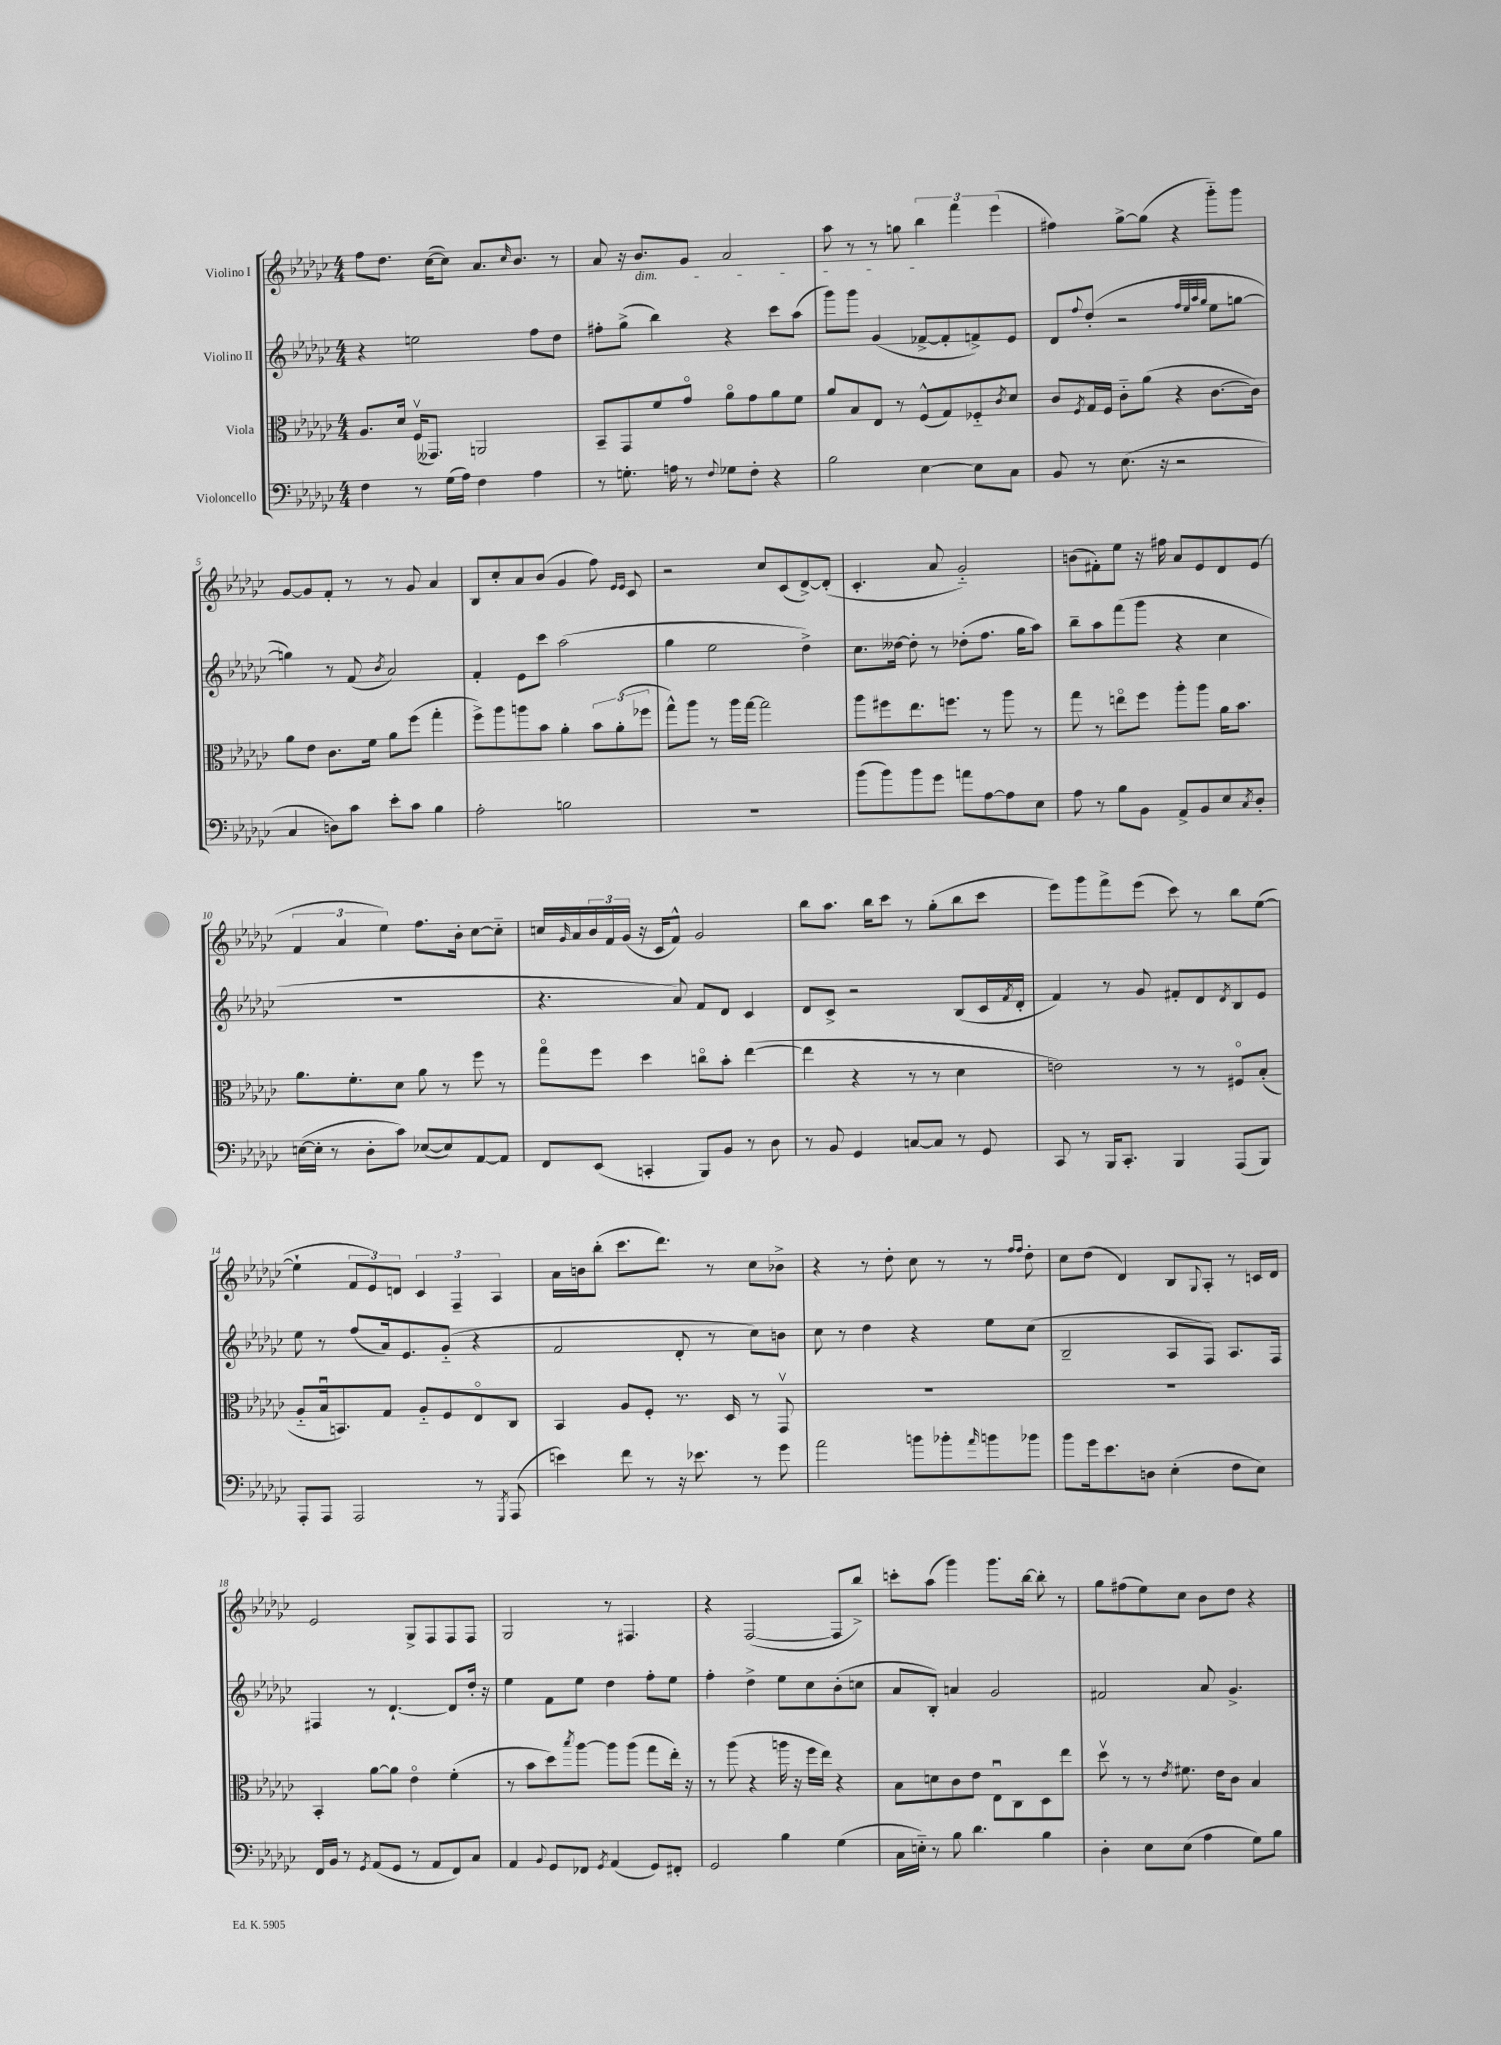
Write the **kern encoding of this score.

**kern	**kern	**kern	**kern
*staff4	*staff3	*staff2	*staff1
*clefF4	*clefC3	*clefG2	*clefG2
*k[b-e-a-d-g-c-]	*k[b-e-a-d-g-c-]	*k[b-e-a-d-g-c-]	*k[b-e-a-d-g-c-]
*M4/4	*M4/4	*M4/4	*M4/4
4F\	8.A-/L	4r	8ff\L
.	.	.	8.dd-\J
.	16d-/Jk	.	.
8r	(16Fv/LK	2ee\	.
.	8.GG--/J)	.	([16cc-\LK
(16G-\LL	.	.	8cc-\]J)
16A-\JJ)	.	.	.
4F\	2AA/	.	8.a-/L
.	.	.	16qqcc-/
.	.	.	8.b-/J
4A-\	.	8ff\L	.
.	.	8dd-\J	8r
=	=	=	=
8r	8BB-~/L	8ff#'\L	8a-/
8.G'\	8GG-/	(8gg-^\J	16r
.	.	.	8.b-/L
.	8f/	4bb-\)	.
16A\	.	.	.
8r	8g-o/J	.	8g-/J
8qqF/	.	.	.
8G-\L	8a-o\L	4r	2a-/
8F'\J	8g-\	.	.
4r	8a-\	8ccc-\L	.
.	8f\J	(8aa-\J	.
=	=	=	=
2B-\	8a-/L	8ggg-\L)	8aa-\
.	8B-/	8ggg-\J	8r
.	8E-/J	(4g-/	8r
.	8r	.	8gg\
[4E-\	(8F^^/L	[8f-^/L	6bb-\
.	8G-/)	8f-'/]	.
.	.	.	6fff\
8E-\]L	8F-'~/	8f^/)	.
.	.	.	(6eee-\
.	8qc-/	.	.
8C-\J	8d-/J	8e-/J	.
=	=	=	=
8BB-/	8c-/L	8d-/L	4ff#\)
.	8qF/	8qqff/	.
8r	16G-/L	(8dd-'/J	.
.	16F/JJ	.	.
(8.E-\	8c-'~\L	2r	[8gg-^\L
.	(8a-\J	.	(8gg-\]J
16r	.	.	.
2r	4r	.	4r
.	.	32qqff/LLL	.
.	.	32qqee-/	.
.	.	32qqaa-/	.
.	.	32qqgg-/JJJ	.
.	[8.c-\L	8ee-\L	8ggg-'~\L)
.	.	[8gg\J	8ggg-\J
.	16c-\]Jk)	.	.
=	=	=	=
4C-/	8a-\L	4gg\])	[8g-/L
.	8e-\J	.	8g-/]
8D\L)	8.c-\L	8r	8f'/J
8c-\J	.	(8f/	8r
.	16f\Jk	.	.
.	.	8qb-/	.
8e-'\L	8a-\L	2a-/)	8r
8c-\J	(8ff\J	.	8g-/
4B-\	4gg-'\	.	4a-/
=	=	=	=
2A-'\	8ff^\L)	4f'/	8B-/L
.	8aa-\	.	8cc-'/
.	8aa\	8e-\L	8a-/
.	8b-\J	8ccc-\J	(8b-/J
2B\	4a-'\	(2aa-\	4g-/
.	12b-\L	.	8ff\)
.	(12a-'\	.	.
.	.	.	16qqe-/LL
.	.	.	16qqe-/JJ
.	.	.	8c-/
.	12ff-\J	.	.
=	=	=	=
1r	8gg-^^\L)	4gg-\	2r
.	8aa-\J	.	.
.	8r	2ee-\	.
.	16aa-\LL	.	.
.	[16gg-\JJ	.	.
.	2gg-\]	.	8cc-/L
.	.	.	(8c-/
.	.	4dd-^\)	[8d-^/)
.	.	.	(8d-'/]J
=	=	=	=
(8b-\L	8aa-\L	8.cc-\L	4.c-'/
8b-\)	8ff#\	.	.
.	.	[16dd--\Jk	.
8b-\	8.ee-\	8dd--'\]	.
8g-\J	.	8r	8a-/
.	8.ff\J	.	.
8a\L	.	(8dd-'\L	2g-'~/)
[8A-\	8r	8.ff\J	.
8A-\]	8aa-\	.	.
.	.	16gg-\LK	.
8E-\J	8r	8aa-\J)	.
=	=	=	=
8A-\	8gg-\	8bb-~\L	(8b\L
8r	8r	8aa-\	8f#'\)
8B-\L	8eeo\L	(8fff\	8ee-\J
8BB-\J	8ff\J	8ggg-\J	16r
.	.	.	16ff#\
8AA-^/L	8aa-'\L	4r	8a-/L
8BB-/	8aa-\J	.	8e-/
8E-/	16a-\LK	4cc-\	8d-/
.	8.b-\J	.	.
8qC-/	.	.	.
8D-'/J	.	.	(8e-/J
=	=	=	=
([16E\LL	8.a-\L	1r	6f/
16E'\]JJ	.	.	.
8r	.	.	.
.	.	.	6a-/
.	8.f'\	.	.
8D-'\L	.	.	.
.	.	.	6ee-\)
8c-\J)	8d-\J	.	.
([8E-/L	8a-\	.	8.ff\L
8E-/])	8r	.	.
.	.	.	16b-'\Jk
[8AA-/	8ff\	.	[8cc-\L
8AA-/]J	8r	.	8cc-'~\]J
=	=	=	=
8FF/L	8gg-o\L	4.r	16cc/LL
.	.	.	16qqg-/
.	.	.	16a-/
(8EE-/J	8ff\J	.	24b-/
.	.	.	24f/
.	.	.	(24g-/JJ
4CC'/	4dd-\	.	16r
.	.	.	16c-/LK
.	.	8a-/)	8f^^/J)
8BBB-/L)	8cco\L	8f/L	2g-/
8BB-/J	8b-'\J	8d-/J	.
8r	([4ee-\	4c-/	.
8D-\	.	.	.
=	=	=	=
8r	4ee-\]	8d-/L	8bb-\L
8BB-/	.	8c-^/J	8.aa-\J
4GG-/	4r	2r	.
.	.	.	16bb-\LK
.	.	.	8ccc-\J
[8C/L	8r	.	8r
8C/]J	8r	.	(8gg-'\L
8r	4d-\	(8B-/L	8bb-\
8GG-/	.	16c-/L	8ccc-\J
.	.	8qf/	.
.	.	16d-'/JJ	.
=	=	=	=
8CC-/	2e\)	4f/)	8eee-\L)
8r	.	.	8ggg-\
16BBB-/LK	.	8r	8fff^\
8.CC-'/J	.	.	.
.	.	8g-/	(8eee-\J
4BBB-/	8r	8f#'/L	8ccc-\)
.	8r	8d-/	8r
.	.	8qd-/	.
(8AAA-/L	8F#o/L	8B-/	8bb-\L
8BBB-/J)	(8B-'/J	8e-/J	([8ee-\J
=	=	=	=
8AAA-'/L	8A-'~/L	8ee-\	4ee-`\]
8AAA-/J	16B-u/k	8r	.
.	8.BB/)	.	.
2AAA-/	.	(8ff/L	12f/L
.	.	.	12e-/)
.	8G-/J	16a-/k)	.
.	.	.	12d/J
.	.	8.e-/	.
.	8A-'~/L	.	6c-/
.	8F/	(8g-'~/J	.
.	.	.	6F~/
8r	8E-o/	4r	.
.	.	.	6A-/
8qGGG-/	.	.	.
(8AAA-/	8C-/J	.	.
=	=	=	=
4e\)	4BB-/	2f/	16a-\LL
.	.	.	16b\J
.	.	.	(8bb-'\J
8f\	8A-/L	.	8.ccc-\L
8r	8F'/J	.	.
.	.	.	8.ddd-\J)
16r	8.r	8d-'/	.
8.e-\	.	.	.
.	.	8r	8r
.	16D-/	.	.
8r	8r	8cc-\L)	8cc-\L
8g-\	8GG-v/	8b\J	8b-^\J
=	=	=	=
2a-\	1r	8cc-\	4r
.	.	8r	.
.	.	4dd-\	8r
.	.	.	8dd-'\
8b\L	.	4r	8cc-\
8b-'\	.	.	8r
16qqa-/	.	.	.
8b\	.	8ee-\L	8r
.	.	.	16qqff/LL
.	.	.	16qqff/JJ
8b-\J	.	(8cc-\J	8dd-'\
=	=	=	=
8b-\L	1r	2B-~/	8cc-\L
16g-\k	.	.	(8dd-\J
8.e-\	.	.	.
.	.	.	4d-/)
8D\J	.	.	.
(4E-'\	.	8A-/L	8B-/L
.	.	.	8qqG-/
.	.	8F/J)	8A-'/J
8F\L	.	8.A-/L	8r
8E-\J)	.	.	16c/LL
.	.	16F/Jk	16d-/JJ
=	=	=	=
16FF/LL	4BB-'/	4F#/	2e-/
16BB-/JJ	.	.	.
8r	.	.	.
8qGG-/	.	.	.
(8AA-/L	[8a-\L	8r	.
8GG-/J	8a-\]J	[4.d-`/	.
8r	4e-o\	.	8G-^/L
8AA-/L	.	.	8F/
8FF/)	(4f'\	8d-/]L	8F/
8C-/J	.	16dd-'/Jk	8F/J
.	.	16r	.
=	=	=	=
4AA-/	8r	4ee-\	2G-/
.	8b-\L	.	.
8qqBB-/	.	.	.
8GG-/L	8dd-\)	8f\L	.
.	8qbb-/	.	.
8FF-/J	[8aa-\J	8ee-\J	.
8qGG-/	.	.	.
(4AA-/	8aa-\]L	4dd-\	8r
.	(8aa-\J	.	4.F#/
8GG-/L)	8gg-\L	8ff'\L	.
8FF#'/J	16ee-'\Jk)	8ee-\J	.
.	16r	.	.
=	=	=	=
2GG-/	8r	4ff'\	4r
.	(8aa-\	.	.
.	4r	4dd-^\	([2F/
4B-\	16aa\	8ee-\L	.
.	16r	.	.
.	16ff\LL	8cc-\	.
.	16ee-\JJ)	.	.
(4G-\	4r	(8b-'\	8F/]L
.	.	8cc\J	8bb-^/J)
=	=	=	=
16C-\LL	8B-\L	8a-/L	8ccc'\L
16E'~\JJ)	.	.	.
8r	8d\	8B-'/J)	(8aa-\J
8B-\	8c-\	4a/	4ggg-\)
4.d-\	8e-\J	.	.
.	8E-u\L	2g-/	8.ggg-\L
.	8C-\	.	.
.	.	.	[16bb-\Jk
4B-\	8D-\	.	8bb-'\]
.	8ee-\J	.	8r
=	=	=	=
4D-'\	8dd-v\	2f#/	8gg-\L
.	8r	.	(8ff#\
8E-\L	8r	.	8ee-\)
.	8qe-/	.	.
(8E-\J	8.f#\	.	8cc-\J
4A-\	.	8a-/	8b-\L
.	16e-\LK	.	.
.	8c-\J	4.g-^/	8dd-\J
8G-\L)	4B-/	.	4r
8B-\J	.	.	.
==	==	==	==
*-	*-	*-	*-
